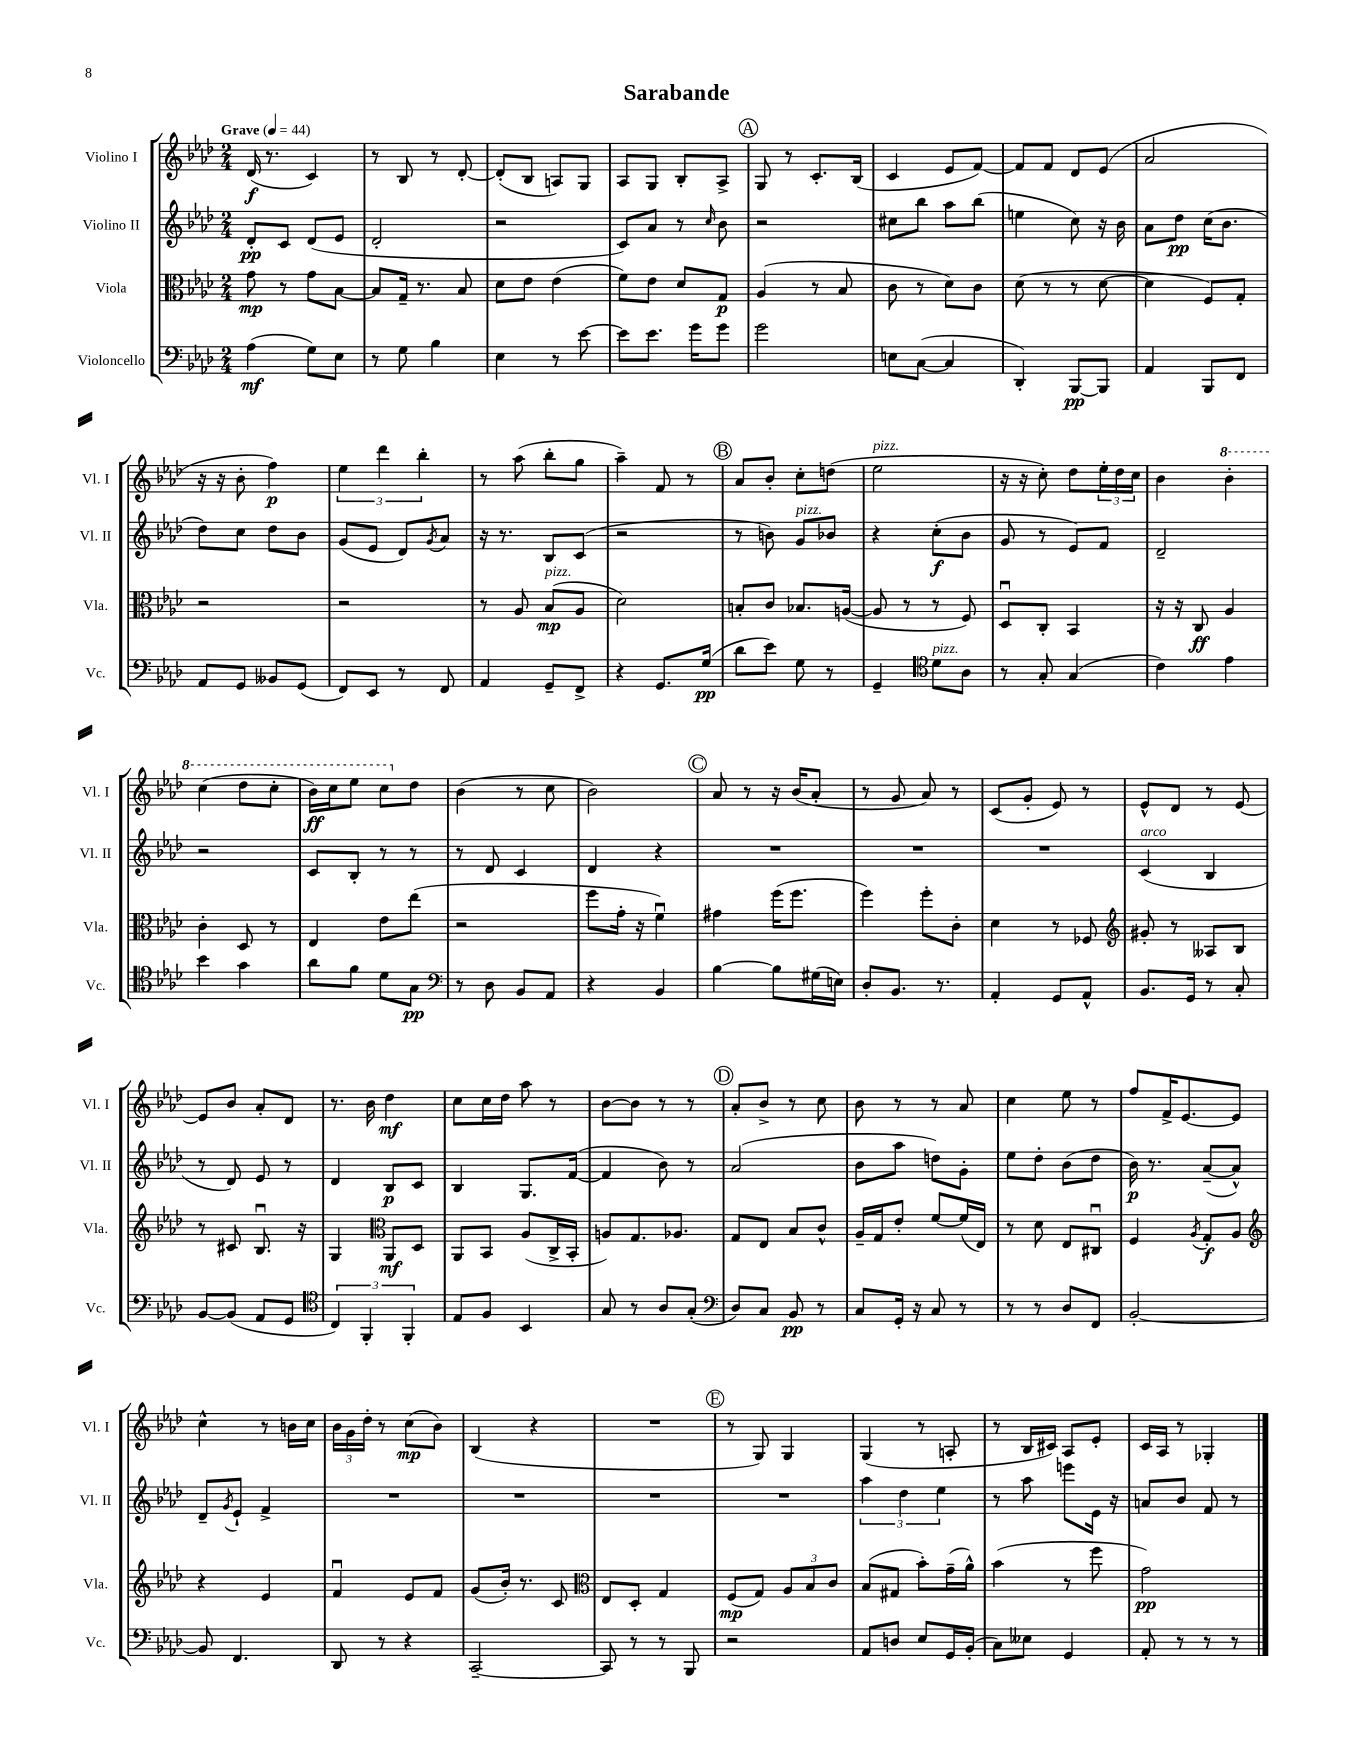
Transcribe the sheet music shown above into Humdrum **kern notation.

**kern	**kern	**kern	**kern
*staff4	*staff3	*staff2	*staff1
*clefF4	*clefC3	*clefG2	*clefG2
*k[b-e-a-d-]	*k[b-e-a-d-]	*k[b-e-a-d-]	*k[b-e-a-d-]
*M2/4	*M2/4	*M2/4	*M2/4
*MM44	*MM44	*MM44	*MM44
(4A-	8g	8d-'	(16d-
.	.	.	8.r
.	8r	8c	.
8G)	8g	(8d-	4c)
8E-	[8B-	8e-	.
=	=	=	=
8r	8B-]	2d-'	8r
8G	16G~	.	8B-
.	8.r	.	.
4B-	.	.	8r
.	8B-	.	[8d-'
=	=	=	=
4E-	8d-	2r	(8d-']
.	8e-	.	8B-
8r	(4e-	.	8A)
[8e-	.	.	8G
=	=	=	=
8e-]	8f)	8c)	8A-
8.e-	8e-	8a-	8G
.	8d-	8r	8B-'
16g	.	.	.
.	.	16qqcc	.
8g	8G	8b-	8A-^
=	=	=	=
2g	(4A-	2r	8G
.	.	.	8r
.	8r	.	8.c'
.	8B-	.	.
.	.	.	(16B-
=	=	=	=
8E	8c	8cc#	4c
([8C	8r	8bb-	.
4C]	8d-)	8aa-	8e-
.	8c	(8bb-	[8f)
=	=	=	=
4DD-')	(8d-	4ee	8f]
.	8r	.	8f
[8BBB-	8r	8cc)	8d-
8BBB-]	[8d-	16r	(8e-
.	.	16b-	.
=	=	=	=
4AA-	4d-]	8a-	2a-
.	.	8dd-	.
8BBB-	8F)	(16cc	.
.	.	8.b-	.
8FF	8G'	.	.
=	=	=	=
8AA-	2r	8dd-)	16r
.	.	.	16r
8GG	.	8cc	8b-'
8BB--	.	8dd-	4ff)
(8GG	.	8b-	.
=	=	=	=
8FF)	2r	(8g	6ee-
8EE-	.	8e-	.
.	.	.	6ddd-
8r	.	8d-)	.
.	.	.	6bb-'
.	.	8qg	.
8FF	.	8a-	.
=	=	=	=
4AA-	8r	16r	8r
.	.	8.r	.
.	8A-	.	(8aa-
8GG~	(8B-	8B-	8bb-'
8FF^	8A-	(8c	8gg
=	=	=	=
4r	2d-)	2r	4aa-~)
8.GG	.	.	8f
.	.	.	8r
(16G	.	.	.
=	=	=	=
8d-	8B'	8r	8a-
8e-)	8c	8b)	8b-'
8G	8.B-	8g	8cc'
8r	.	8b-	(8dd
.	([16A	.	.
=	=	=	=
4GG~	8A]	4r	2ee-
.	8r	.	.
*clefC4	*	*	*
8d-	8r	(8cc'	.
8A-	8F)	8b-	.
=	=	=	=
8r	8D-u	8g	16r
.	.	.	16r
8G'	8C'	8r	8cc')
(4G	4BB-	8e-)	8dd-
.	.	8f	24ee-'
.	.	.	24dd-
.	.	.	24cc
=	=	=	=
4c)	16r	2d-~	4b-
.	16r	.	.
.	8C	.	.
4e-	4A-	.	4bb-'
=	=	=	=
4b-	4c'	2r	(4ccc
4g	8D-	.	8ddd-
.	8r	.	8ccc'
=	=	=	=
8a-	4E-	8c	16bb-)
.	.	.	16ccc
8f	.	8B-'	8eee-
8d-	8e-	8r	8ccc
8G	(8ee-	8r	8dd-
=	=	=	=
*clefF4	*	*	*
8r	2r	8r	(4b-
8D-	.	8d-	.
8BB-	.	4c	8r
8AA-	.	.	8cc
=	=	=	=
4r	8ff	4d-	2b-)
.	16g'	.	.
.	16r	.	.
4BB-	4fu)	4r	.
=	=	=	=
[4B-	4g#	2r	8a-
.	.	.	8r
8B-]	(16ff	.	16r
.	8.ff	.	(16b-
(16G#	.	.	8a-'
16E)	.	.	.
=	=	=	=
8D-'	4ff)	2r	8r
8.BB-	.	.	8g
.	8ff'	.	8a-)
8.r	.	.	.
.	8c'	.	8r
=	=	=	=
4AA-'	4d-	2r	(8c
.	.	.	8g'
8GG	8r	.	8e-)
8AA-^^	8F-	.	8r
=	=	=	=
*	*clefG2	*	*
8.BB-	8g#'	(4c	8e-^^
.	8r	.	8d-
16GG	.	.	.
8r	8A--	4B-	8r
8C'	8B-	.	[8e-
=	=	=	=
[8BB-	8r	8r	8e-]
(8BB-]	8c#	8d-)	8b-
8AA-	8.B-u	8e-	8a-'
8GG	.	8r	8d-
.	16r	.	.
=	=	=	=
*clefC4	*	*	*
6C)	4G	4d-	8.r
6FF'	.	.	.
.	.	.	16b-
*	*clefC3	*	*
.	8AA-	8B-	4dd-
6FF'	.	.	.
.	8D-	8c	.
=	=	=	=
8E-	8AA-	4B-	8cc
8F	8BB-	.	16cc
.	.	.	16dd-
4BB-	(8A-	8.G	8aa-
.	16C^	.	8r
.	16BB-'	([16f	.
=	=	=	=
8G	8A)	4f]	[8b-
8r	8.G	.	8b-]
8A-	.	8b-)	8r
.	8.A-	.	.
(8G'	.	8r	8r
=	=	=	=
*clefF4	*	*	*
8D-)	8G	(2a-	8a-'
8C	8E-	.	8b-^
8BB-	8B-	.	8r
8r	8c^^	.	8cc
=	=	=	=
8C	16A-~	8b-	8b-
.	16G	.	.
16GG'	8e-'	8aa-	8r
16r	.	.	.
8C	[8f	8dd)	8r
8r	(16f]	8g'	8a-
.	16E-)	.	.
=	=	=	=
8r	8r	8ee-	4cc
8r	8d-	8dd-'	.
8D-	8E-	(8b-	8ee-
8FF	8C#u	8dd-	8r
=	=	=	=
[2BB-'	4F	16b-)	8ff
.	.	8.r	.
.	.	.	16f^
.	.	.	[8.e-
.	8qA-	.	.
.	8G'	([8a-~	.
.	8A-	8a-^^])	8e-]
=	=	=	=
*	*clefG2	*	*
8BB-]	4r	8d-~	4cc^^
.	.	8qg	.
4.FF	.	8e-`	.
.	4e-	4f^	8r
.	.	.	16b
.	.	.	16cc
=	=	=	=
8DD-	4fu	2r	24b-
.	.	.	24g
.	.	.	24dd-'
8r	.	.	8r
4r	8e-	.	(8cc
.	8f	.	8b-)
=	=	=	=
[2CC~	(8g	2r	(4B-
.	16b-')	.	.
.	8.r	.	.
.	.	.	4r
.	8c	.	.
=	=	=	=
*	*clefC3	*	*
8CC]	8E-	2r	2r
8r	8D-'	.	.
8r	4G	.	.
8BBB-	.	.	.
=	=	=	=
2r	(8F	2r	8r
.	8G)	.	8G)
.	12A-	.	4G
.	12B-	.	.
.	12c	.	.
=	=	=	=
8AA-	(8B-	6aa-	(4G
8D	8G#	.	.
.	.	6dd-	.
8E-	8b-')	.	8r
.	.	6ee-	.
16GG	(16g~	.	8A'
(16BB-'	16a-^^)	.	.
=	=	=	=
8C)	(4b-	8r	8r
8E--	.	8aa-	16B-
.	.	.	16c#)
4GG	8r	8eee	8A-
.	8ff	16e-	8e-'
.	.	16r	.
=	=	=	=
8AA-'	2g)	8a	16c
.	.	.	16A-
8r	.	8b-	8r
8r	.	8f	4G-'
8r	.	8r	.
==	==	==	==
*-	*-	*-	*-
